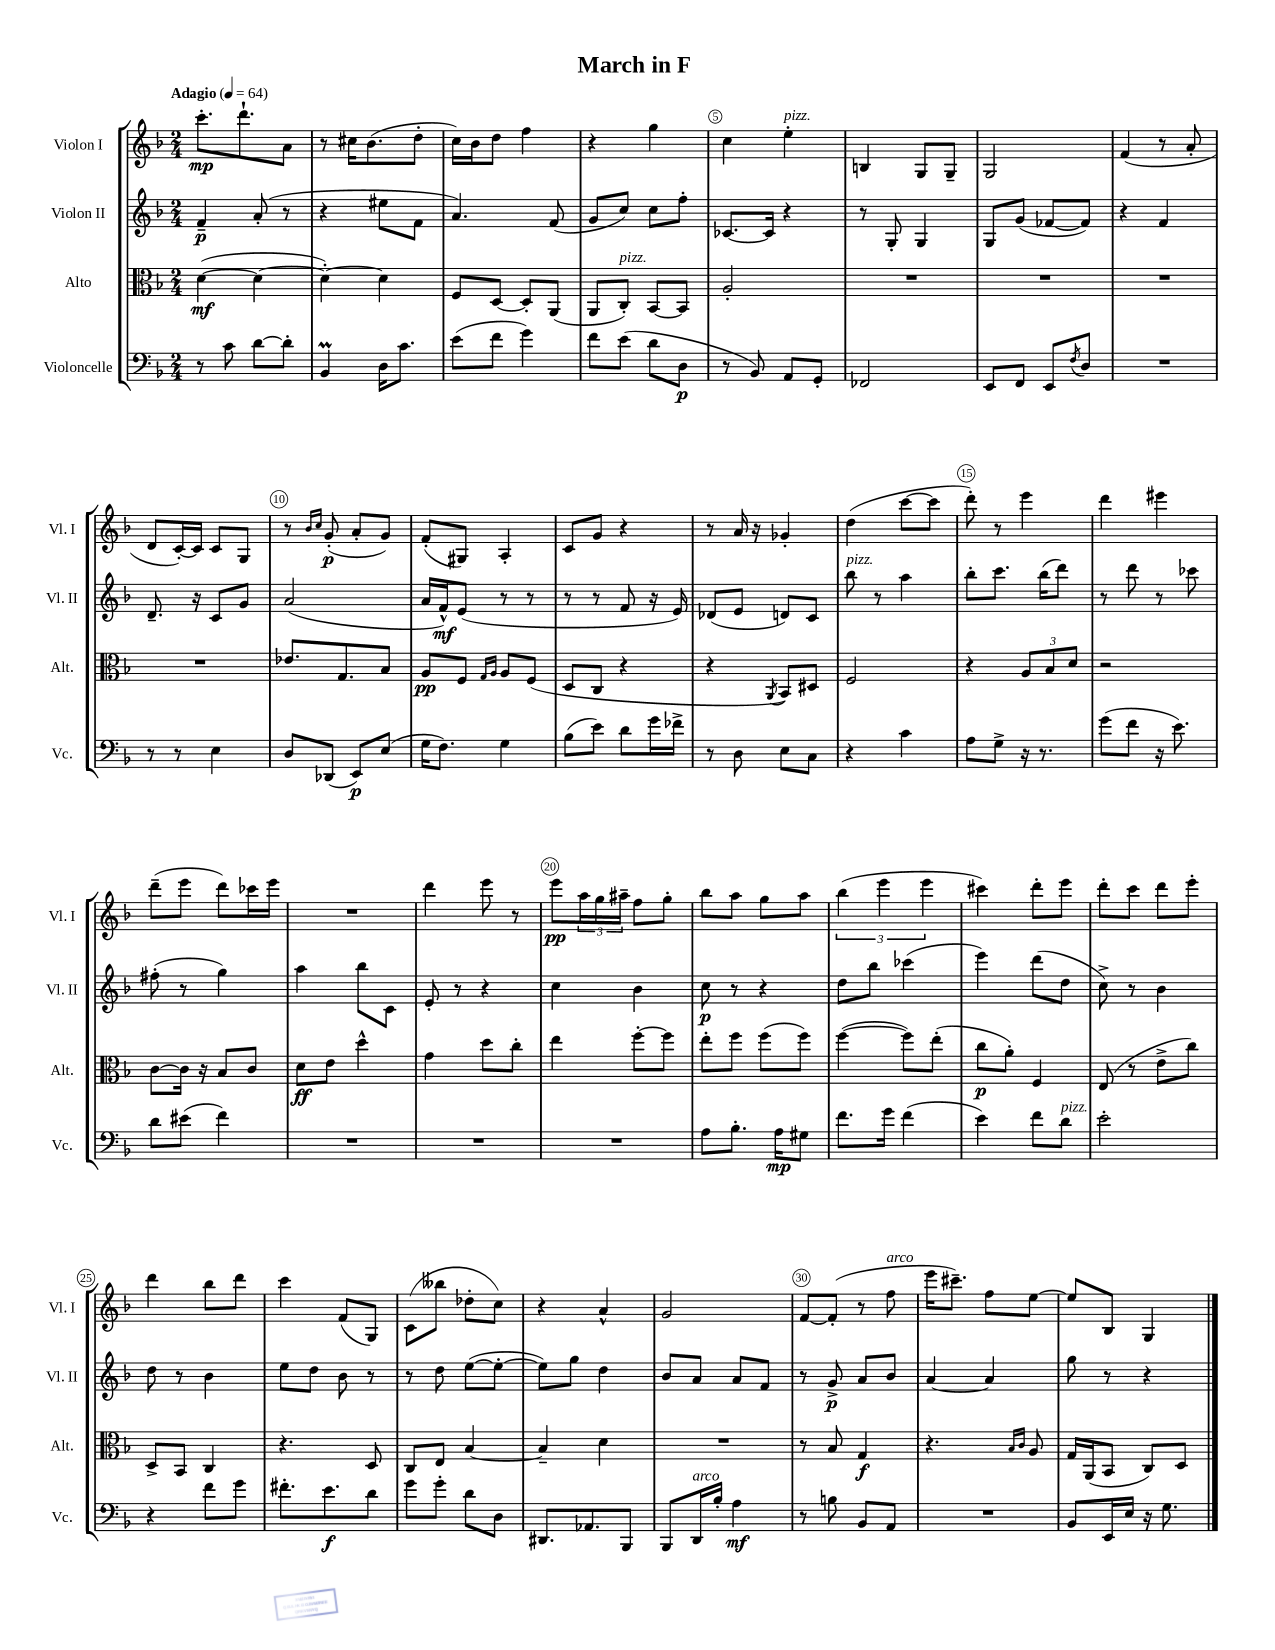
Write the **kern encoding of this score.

**kern	**kern	**kern	**kern
*staff4	*staff3	*staff2	*staff1
*clefF4	*clefC3	*clefG2	*clefG2
*k[b-]	*k[b-]	*k[b-]	*k[b-]
*M2/4	*M2/4	*M2/4	*M2/4
*MM64	*MM64	*MM64	*MM64
8r	([4d	4f~	8.ccc'
8c	.	.	.
.	.	.	8.ddd`
[8d	4d_	(8a'	.
8d']	.	8r	8a
=	=	=	=
4BB-	4d'_)	4r	8r
.	.	.	16cc#
.	.	.	(8.b-
16D	4d]	8ee#	.
8.c	.	.	.
.	.	8f	8dd'
=	=	=	=
(8e	8F	4.a)	16cc)
.	.	.	16b-
8f	[8D	.	8dd
4g)	8D']	.	4ff
.	(8AA	(8f	.
=	=	=	=
8f	8AA	8g	4r
(8e	8C')	8cc)	.
8d	[8BB-	8cc	4gg
8D	8BB-]	8ff'	.
=	=	=	=
8r	2A'	[8.c-	4cc
8BB-)	.	.	.
.	.	16c-]	.
8AA	.	4r	4ee'
8GG'	.	.	.
=	=	=	=
2FF-	2r	8r	4B
.	.	8G'	.
.	.	4G	8G
.	.	.	8G~
=	=	=	=
8EE	2r	8G	2G
8FF	.	(8g	.
8EE	.	[8f-	.
8qF	.	.	.
8D	.	8f-])	.
=	=	=	=
2r	2r	4r	(4f
.	.	4f	8r
.	.	.	8a'
=	=	=	=
8r	2r	8.d~	8d
8r	.	.	[16c')
.	.	16r	16c]
4E	.	8c	8c
.	.	8g	8G
=	=	=	=
8D	8.e-	(2a	8r
.	.	.	16qqb-
.	.	.	16qqcc
(8DD-	.	.	(8g'
.	8.G	.	.
8EE)	.	.	8a'
(8E	8B-	.	8g)
=	=	=	=
16G	8A	16a	(8f'
8.F)	.	16f^^)	.
.	8F	(8e	8G#)
.	16qqG	.	.
.	16qqA	.	.
4G	8A	8r	4A'
.	(8F	8r	.
=	=	=	=
(8B-	8D	8r	8c
8e)	8C	8r	8g
8d	4r	8f	4r
16g	.	16r	.
16f-^	.	16e)	.
=	=	=	=
8r	4r	(8d-	8r
8D	.	8e	16a
.	.	.	16r
.	8qAA	.	.
8E	8BB-)	8d)	4g-'
8C	8D#	8c	.
=	=	=	=
4r	2F	8bb-	(4dd
.	.	8r	.
4c	.	4aa	[8ccc
.	.	.	8ccc]
=	=	=	=
8A	4r	8bb-'	8ddd')
8G^	.	8.ccc	8r
16r	12A	.	4eee
8.r	.	(16bb-	.
.	12B-	.	.
.	.	8ddd)	.
.	12d	.	.
=	=	=	=
(8g	2r	8r	4ddd
8f	.	8ddd	.
16r	.	8r	4eee#
8.e)	.	.	.
.	.	8ccc-	.
=	=	=	=
8d	[8c	(8ff#'	(8ddd~
(8e#	16c]	8r	8eee
.	16r	.	.
4f)	8B-	4gg)	8ddd)
.	8c	.	16ccc-
.	.	.	16eee
=	=	=	=
2r	8d	4aa	2r
.	8e	.	.
.	4dd^^	8bb-	.
.	.	8c	.
=	=	=	=
2r	4g	8e'	4ddd
.	.	8r	.
.	8dd	4r	8eee
.	8cc'	.	8r
=	=	=	=
2r	4ee	4cc	8eee
.	.	.	24aa
.	.	.	24gg
.	.	.	24aa#~
.	[8ff'	4b-	8ff
.	8ff]	.	8gg'
=	=	=	=
8A	8ee'	8cc	8bb-
8.B-'	8ff	8r	8aa
.	(8ff	4r	8gg
16A	.	.	.
8G#	8ff)	.	8aa
=	=	=	=
8.f	([4ff	8dd	(6bb-
.	.	8bb-	.
.	.	.	6eee
16g	.	.	.
(4f	8ff])	(4ccc-	.
.	.	.	6eee
.	(8ee'	.	.
=	=	=	=
4e)	8cc	4eee)	4ccc#)
.	8a')	.	.
8f	4F	(8ddd	8ddd'
8d	.	8dd	8eee
=	=	=	=
2e'	(8E	8cc^)	8ddd'
.	8r	8r	8ccc
.	8e^	4b-	8ddd
.	8cc)	.	8eee'
=	=	=	=
4r	8D^	8dd	4ddd
.	8BB-	8r	.
8f	4C	4b-	8bb-
8g	.	.	8ddd
=	=	=	=
8.f#'	4.r	8ee	4ccc
.	.	8dd	.
8.e	.	.	.
.	.	8b-	(8f
8d	8D	8r	8G)
=	=	=	=
8g	8C	8r	(8c
8g'	8E	8dd	8bb--
8d	[4B-	([8ee	8dd-'
8D	.	8ee'_	8cc)
=	=	=	=
8.DD#	4B-~]	8ee])	4r
.	.	8gg	.
8.AA-	.	.	.
.	4d	4dd	4a^^
8BBB-	.	.	.
=	=	=	=
8BBB-	2r	8b-	2g
16DD	.	8a	.
16B-'	.	.	.
4A	.	8a	.
.	.	8f	.
=	=	=	=
8r	8r	8r	[8f
8B	8B-	8g^	(8f']
8BB-	4G	8a	8r
8AA	.	8b-	8ff
=	=	=	=
2r	4.r	[4a	16eee
.	.	.	8.ccc#~)
.	.	4a]	8ff
.	16qqB-	.	.
.	16qqc	.	.
.	8A	.	[8ee
=	=	=	=
8BB-	16G	8gg	8ee]
.	(16AA	.	.
16EE	8BB-	8r	8B-
16E	.	.	.
16r	8C)	4r	4G
8.G	.	.	.
.	8D	.	.
==	==	==	==
*-	*-	*-	*-
